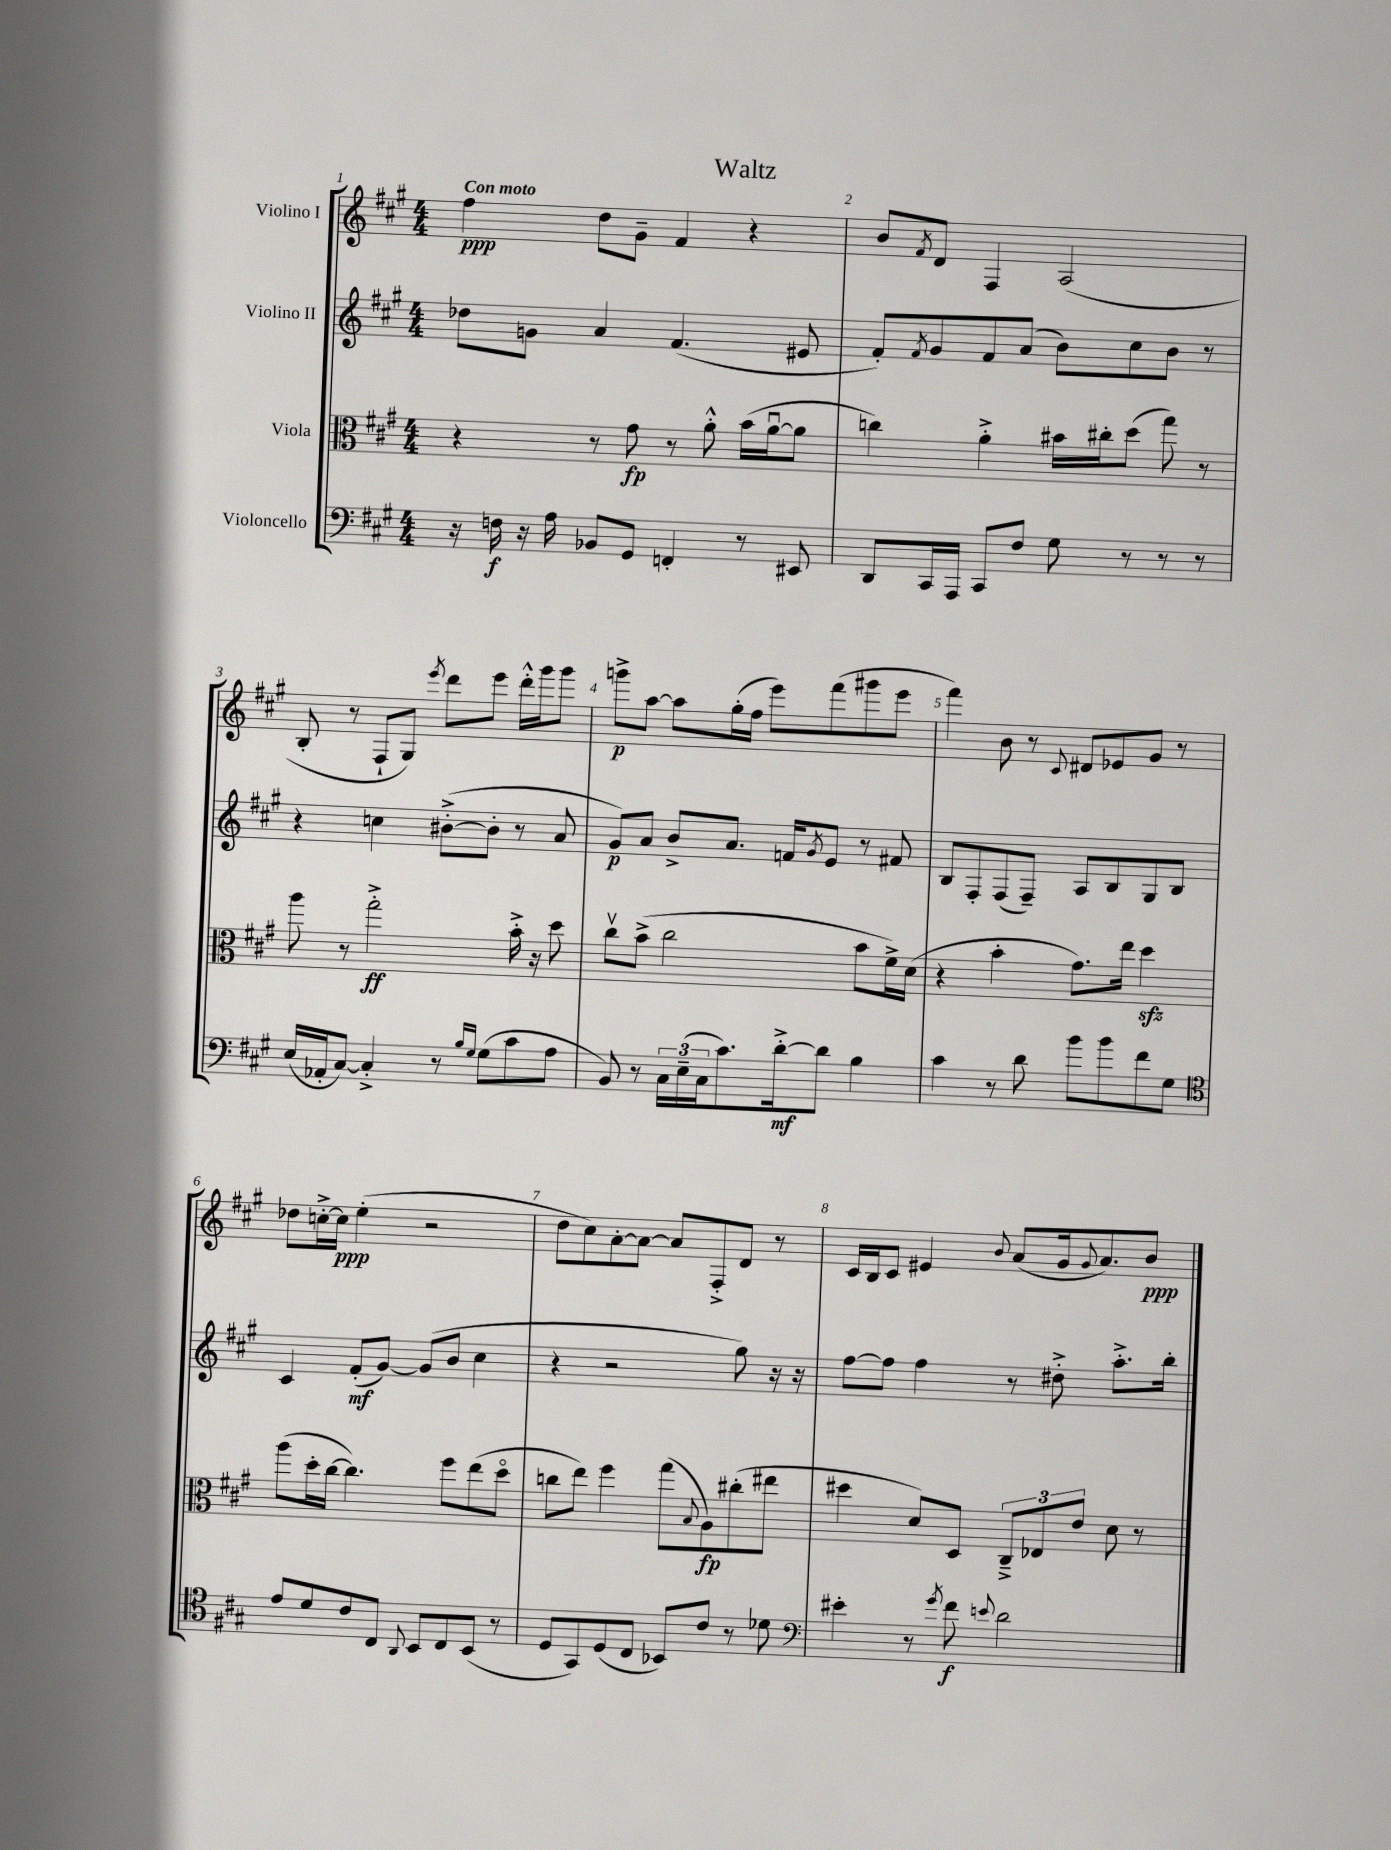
\header { title = "Waltz" }
<<
\new StaffGroup <<
\new Staff = "s0" \with { instrumentName = "Violino I" } {
    \clef treble \key a \major \numericTimeSignature \time 4/4 \tempo "Con moto"
    fis''4\ppp d''8 gis'8-- fis'4 r4 |
    b'8 \acciaccatura { fis'8 } d'8 fis4 a2( |
    b8-. r8 fis8-! gis8) \acciaccatura { e'''8 } d'''8 e'''8 d'''16-.-^ gis'''16 gis'''8 |
    g'''8->\p a''8~ a''8 gis''16-.( fis''16 e'''8) fis'''8( gis'''8 e'''8 |
    fis'''4) b'8 r8 \appoggiatura { cis'8 } dis'8 ees'8 gis'8 r8 |
    des''8 c''16~-.-> c''16\ppp e''4-.( r2 |
    d''8 cis''8) a'8~-. a'8~ a'8 fis8-.-> d'8 r8 |
    cis'16 b16 cis'8 eis'4 \appoggiatura { b'8 } a'8( gis'16 \appoggiatura { gis'8 } a'8.) b'8\ppp \bar "|." |
}
\new Staff = "s1" \with { instrumentName = "Violino II" } {
    \clef treble \key a \major \numericTimeSignature \time 4/4
    des''8 g'8 a'4 fis'4.( eis'8 |
    fis'8-.) \acciaccatura { fis'8 } gis'8 fis'8 a'8( b'8) cis''8 b'8 r8 |
    r4 c''4 bis'8~-.->( bis'8-. r8 a'8 |
    gis'8\p) a'8 b'8-> a'8. f'16 \acciaccatura { gis'8 } e'8 r8 fis'8 |
    b8 fis8-. fis8( fis8--) a8 b8 gis8 b8 |
    cis'4 fis'8-.\mf( gis'8~) gis'8( b'8 cis''4 |
    r4 r2 gis''8) r16 r16 |
    fis''8~ fis''8 fis''4 r8 dis''8-.-> a''8.-.-> b''16-. \bar "|." |
}
\new Staff = "s2" \with { instrumentName = "Viola" } {
    \clef alto \key a \major \numericTimeSignature \time 4/4
    r4 r8 gis'8\fp r8 a'8-.-^ b'16( a'16~\downbow a'8 |
    c''4) a'4-.-> bis'16 cis''16-. d''8( gis''8) r8 |
    a''8 r8 gis''2-.->\ff b'16-.-> r16 d''8 |
    cis''8\upbow b'8->( cis''2 b'8 fis'16->) d'16( |
    r4 b'4-. gis'8.) e''16 d''4\sfz |
    a''8( d''16-. cis''16~ cis''4.) fis''8 e''8( d''8\flageolet |
    c''8 e''8) fis''4 gis''8( \appoggiatura { b8 } a8\fp) cis''8-.( eis''8 |
    dis''4 d'8) d8 \tuplet 3/2 { cis8---> ees8 e'8 } d'8 r8 \bar "|." |
}
\new Staff = "s3" \with { instrumentName = "Violoncello" } {
    \clef bass \key a \major \numericTimeSignature \time 4/4
    r16 f16\f r16 a16 bes,8 gis,8 f,4-. r8 eis,8 |
    d,8 cis,16 a,,16 cis,8 fis8 gis8 r8 r8 r8 |
    e16( aes,16-. cis8~) cis4-.-> r8 \grace { b16 gis16 } gis8( cis'8 a8 |
    b,8) r8 \tuplet 3/2 { cis16 e16--( cis16 } cis'8.) d'16~-.->\mf d'8 b4 |
    cis'4 r8 d'8 b'8 b'8 fis'8 gis8 |
    \clef tenor e'8 d'8 cis'8 cis8 \appoggiatura { a,8 } b,8 cis8 b,8( r8 |
    d8 gis,8) d8( cis8 bes,8) cis'8 r8 des'8 |
    \clef bass eis'4-. r8 \acciaccatura { gis'8 } fis'8\f \appoggiatura { e'8 } d'2 \bar "|." |
}
>>
>>
\layout { \context { \Score \override BarNumber.break-visibility = ##(#f #t #t) barNumberVisibility = #all-bar-numbers-visible } }
